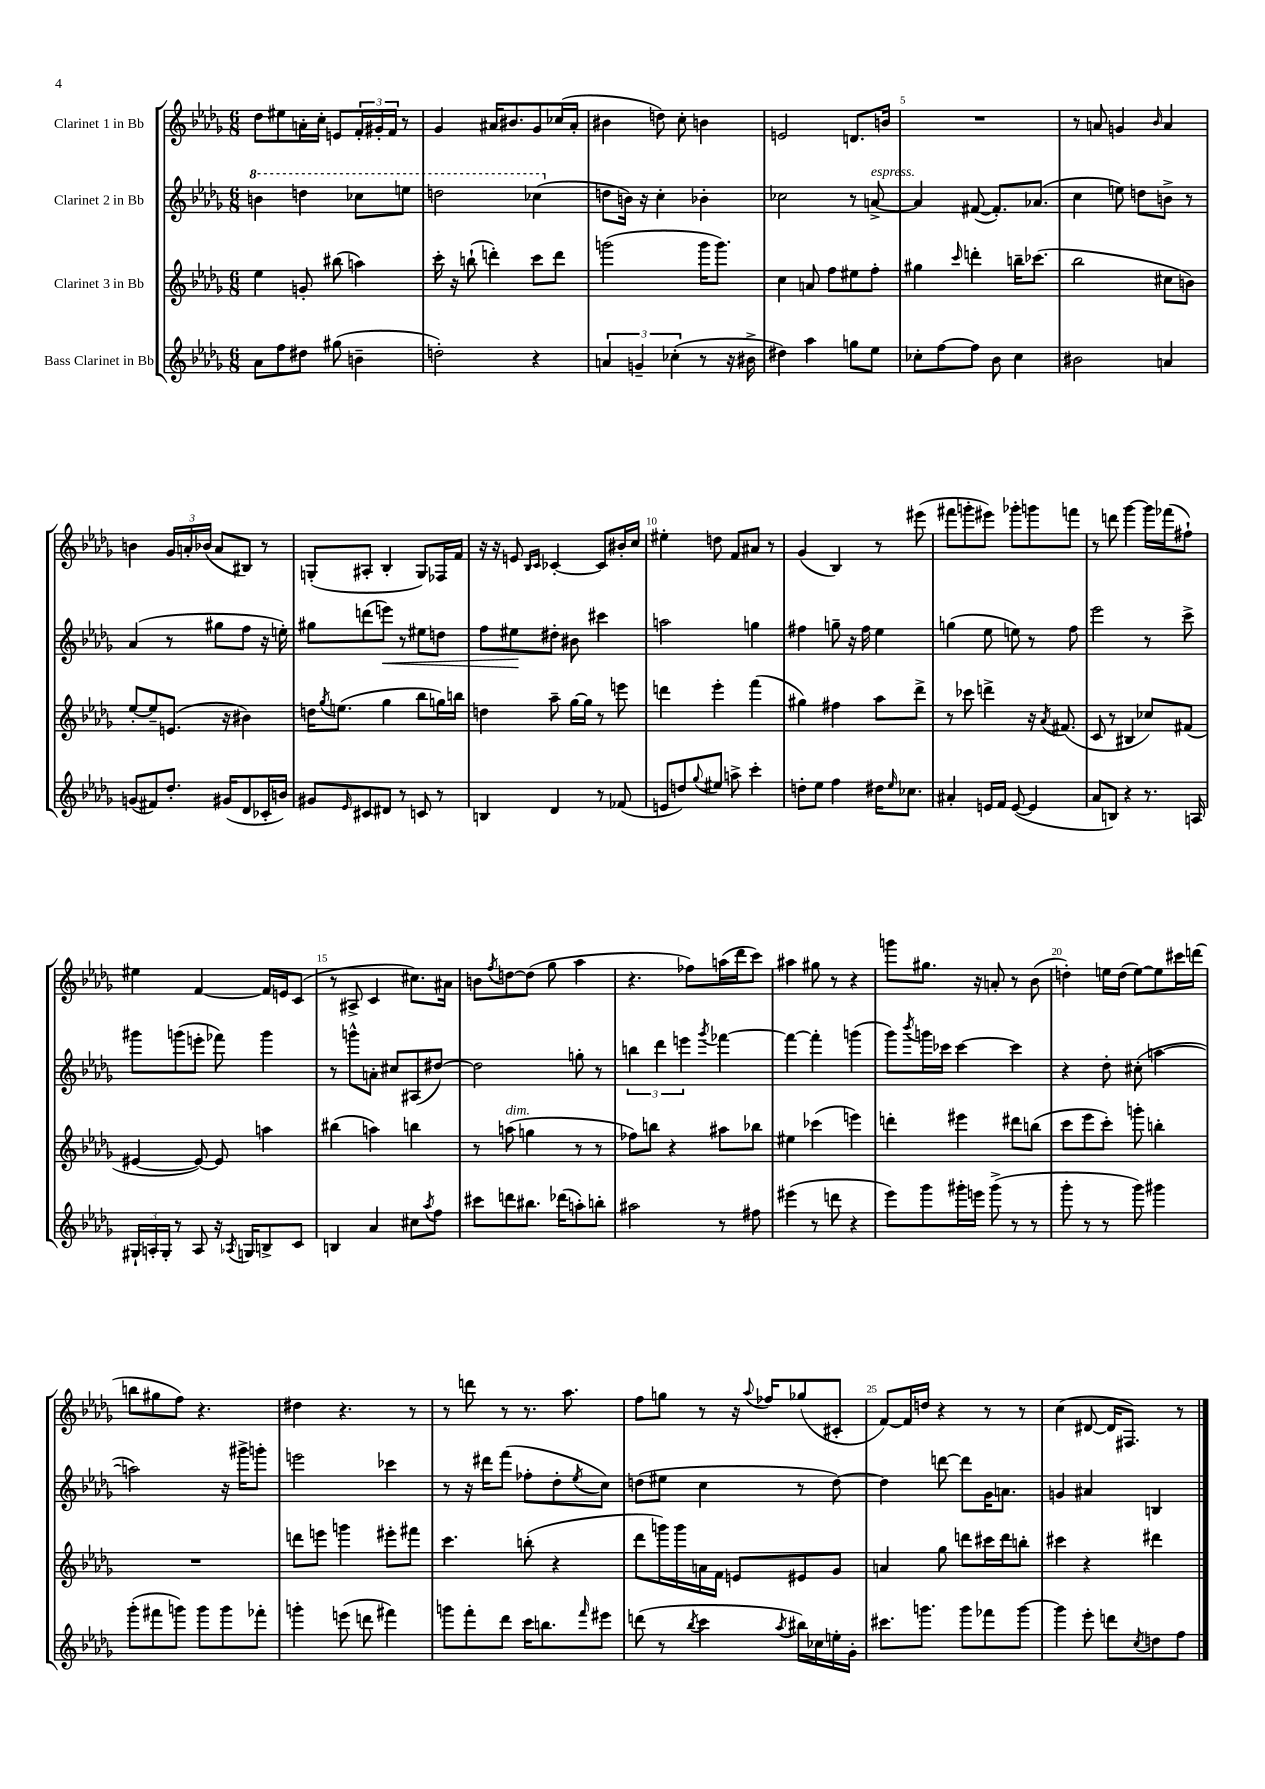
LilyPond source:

<<
\new StaffGroup <<
\new Staff = "s0" \with { instrumentName = "Clarinet 1 in Bb" } {
    \clef treble \key des \major \numericTimeSignature \time 6/8
    des''8 eis''8 a'16-. c''16-. e'8 \tuplet 3/2 { f'16-. gis'16-. f'16 } r8 |
    ges'4 ais'16 bis'8. ges'8 ces''16( ais'16-. |
    bis'4 d''8) c''8-. b'4 |
    e'2 d'8. b'16 |
    R2. |
    r8 a'8 g'4 \grace { bes'16 } a'4 |
    b'4 \tuplet 3/2 { ges'16 a'16-. bes'16( } a'8 bis8) r8 |
    g8-.( ais8-. bes4-. g8) fes16 f'16 |
    r16 r16 e'8 \grace { bes16 c'16 } ces'4~-. ces'8 bis'16-. c''16 |
    eis''4-. d''8 f'8 ais'8 r8 |
    ges'4( bes4) r8 eis'''8( |
    fis'''8 g'''8-. eis'''8) ges'''8-. g'''8 f'''8 |
    r8 d'''8 ges'''4~ ges'''16 fes'''16( fis''8-!) |
    eis''4 f'4~ f'16 e'16 c'8( |
    r8 ais8-> c'4 cis''8.) ais'16 |
    b'8 \acciaccatura { f''8 } d''8~ d''8( ges''8 aes''4 |
    r4. fes''8) a''16( des'''16 c'''8) |
    ais''4 gis''8 r8 r4 |
    g'''8 gis''8. r16 a'8-. r8 bes'8( |
    d''4-.) e''16 d''16( e''8~) e''8 cis'''16 d'''16( |
    b''8 gis''8 f''8) r4. |
    dis''4 r4. r8 |
    r8 d'''8 r8 r8. aes''8. |
    f''8 g''8 r8 r16 \appoggiatura { aes''8 } fes''16 ges''8( cis'8-. |
    f'8~) f'16 d''16 r4 r8 r8 |
    c''4( dis'8~ dis'16 fis8.) r8 \bar "|." |
}
\new Staff = "s1" \with { instrumentName = "Clarinet 2 in Bb" } {
    \clef treble \key des \major \numericTimeSignature \time 6/8
    \ottava #1 b''4 d'''4 ces'''8 e'''8 |
    d'''2 ces'''4( \ottava #0 |
    d''8 b'16) r16 c''4-. bes'4-. |
    ces''2 r8 a'8~->^\markup { \italic "espress." } |
    a'4 fis'8~( fis'8.-.) aes'8.( |
    c''4 e''8) d''8 b'8-> r8 |
    aes'4( r8 gis''8 f''8 r16 e''16-.) |
    gis''8 d'''8( e'''8\<) r8 eis''8 d''8 |
    f''8 eis''8\! dis''8-. bis'8 cis'''4 |
    a''2 g''4 |
    fis''4 g''8-- r16 fis''16 ees''4 |
    g''4( ees''8 e''8) r8 f''8 |
    ees'''2 r8 c'''8-> |
    gis'''8 g'''8( e'''8-. fes'''8) g'''4 |
    r8 g'''8-^ a'8-. cis''8 ais8( dis''8~) |
    dis''2 g''8-. r8 |
    \tuplet 3/2 { b''4 des'''4 e'''4 } \acciaccatura { ges'''8 } fes'''4~ |
    fes'''4~ fes'''4-. g'''4( |
    ges'''8) \acciaccatura { bes'''8 } g'''16 ces'''16 ces'''4~ ces'''4 |
    r4 des''8-. cis''8-.( a''4~ |
    a''2) r16 gis'''16-> g'''8-. |
    e'''2 ces'''4 |
    r8 r16 dis'''16 f'''8( fes''8-. des''8-. \acciaccatura { ees''8 } c''8) |
    d''8( eis''8 c''4 r8 d''8~) |
    d''4 d'''8~ d'''8 ges'16 a'8. |
    g'4 ais'4 b4 \bar "|." |
}
\new Staff = "s2" \with { instrumentName = "Clarinet 3 in Bb" } {
    \clef treble \key des \major \numericTimeSignature \time 6/8
    ees''4 g'8-. bis''8( a''4) |
    c'''16-. r16 b''8-!( d'''4-.) c'''8 d'''8 |
    g'''2( g'''16 g'''8.) |
    c''4 a'8 f''8 eis''8 f''8-. |
    gis''4 \grace { c'''16 } d'''4-. b''16-- ces'''8.( |
    bes''2 cis''8 b'8) |
    ees''8~-. ees''8-- e'8.( r16 bis'4) |
    d''16 \acciaccatura { ges''8 } e''8.( ges''4 bes''8 g''16) b''16 |
    d''4 aes''8-- ges''16~ ges''16 r8 e'''8 |
    d'''4 ees'''4-. f'''4( |
    gis''4) fis''4 aes''8 des'''8-> |
    r8 ces'''8 d'''4-> r16 \acciaccatura { aes'8 } fis'8.( |
    c'8 r8 bis4 ces''8) fis'8( |
    eis'4~ eis'8~) eis'8 a''4 |
    bis''4( a''4) b''4 |
    r8 a''8^\markup { \italic "dim." }( g''4 r8 r8 |
    fes''8) b''8 r4 ais''8 bes''8 |
    eis''4 ces'''4( e'''4) |
    d'''4-. eis'''4 dis'''8 b''8( |
    c'''8 ees'''8 c'''8-.) g'''8-. b''4-. |
    R2. |
    d'''8 e'''8 g'''4 eis'''8-. fis'''8 |
    c'''4. b''8-.( r4 |
    des'''8 g'''16) g'''16 a'16 f'16 e'8 eis'8 ges'8 |
    a'4 ges''8 d'''8 cis'''16 d'''16 b''8-. |
    cis'''4 r4 dis'''4 \bar "|." |
}
\new Staff = "s3" \with { instrumentName = "Bass Clarinet in Bb" } {
    \clef treble \key des \major \numericTimeSignature \time 6/8
    aes'8 f''8 dis''8 gis''8( b'4-- |
    d''2-.) r4 |
    \tuplet 3/2 { a'4 g'4-- ces''4-.( } r8 r16 bis'16-> |
    dis''4) aes''4 g''8 ees''8 |
    ces''8-. f''8~ f''8 bes'8 ces''4 |
    bis'2 a'4 |
    g'8( fis'8) des''8.-. gis'16( des'8 ces'16-. b'16) |
    gis'8 \grace { ees'16 } cis'8 dis'8 r8 c'8 r8 |
    b4 des'4 r8 fes'8( |
    e'8 d''8) \appoggiatura { ges''8 } eis''8 a''8-> c'''4-. |
    d''8-. ees''8 f''4 dis''16 \grace { ees''16 } ces''8. |
    ais'4-. e'16 f'16 e'8~( e'4 |
    aes'8 b8) r4 r8. a16 |
    \tuplet 3/2 { gis16-! a16-. gis16-. } r8 a8 r16 \acciaccatura { aes8 } g16 b8-> c'8 |
    b4 aes'4 cis''8 \acciaccatura { aes''8 } f''8 |
    cis'''8 d'''8 bis''8. des'''16( a''8-.) b''8-. |
    ais''2 r8 fis''8 |
    eis'''4( r8 d'''8 r4 |
    ees'''8) ges'''8 gis'''16-. e'''16 gis'''8->( r8 r8 |
    ges'''8-. r8 r8 ges'''8) gis'''4 |
    ges'''8-.( fis'''8 g'''8) g'''8 g'''8 fes'''8-. |
    g'''4-. e'''8( d'''8 fis'''4) |
    g'''8 f'''8-. des'''8 c'''16 b''8. \grace { f'''16 } eis'''8 |
    d'''8( r8 \acciaccatura { bes''8 } c'''4 \acciaccatura { aes''8 } bis''16) ces''16 e''16-. ges'16-. |
    cis'''8. g'''8. g'''8 fes'''8 g'''8~ |
    g'''4 ees'''8-. d'''8 \acciaccatura { c''8 } d''8 f''8 \bar "|." |
}
>>
>>
\layout { \context { \Score \override BarNumber.break-visibility = ##(#f #t #t) barNumberVisibility = #(every-nth-bar-number-visible 5) } }
